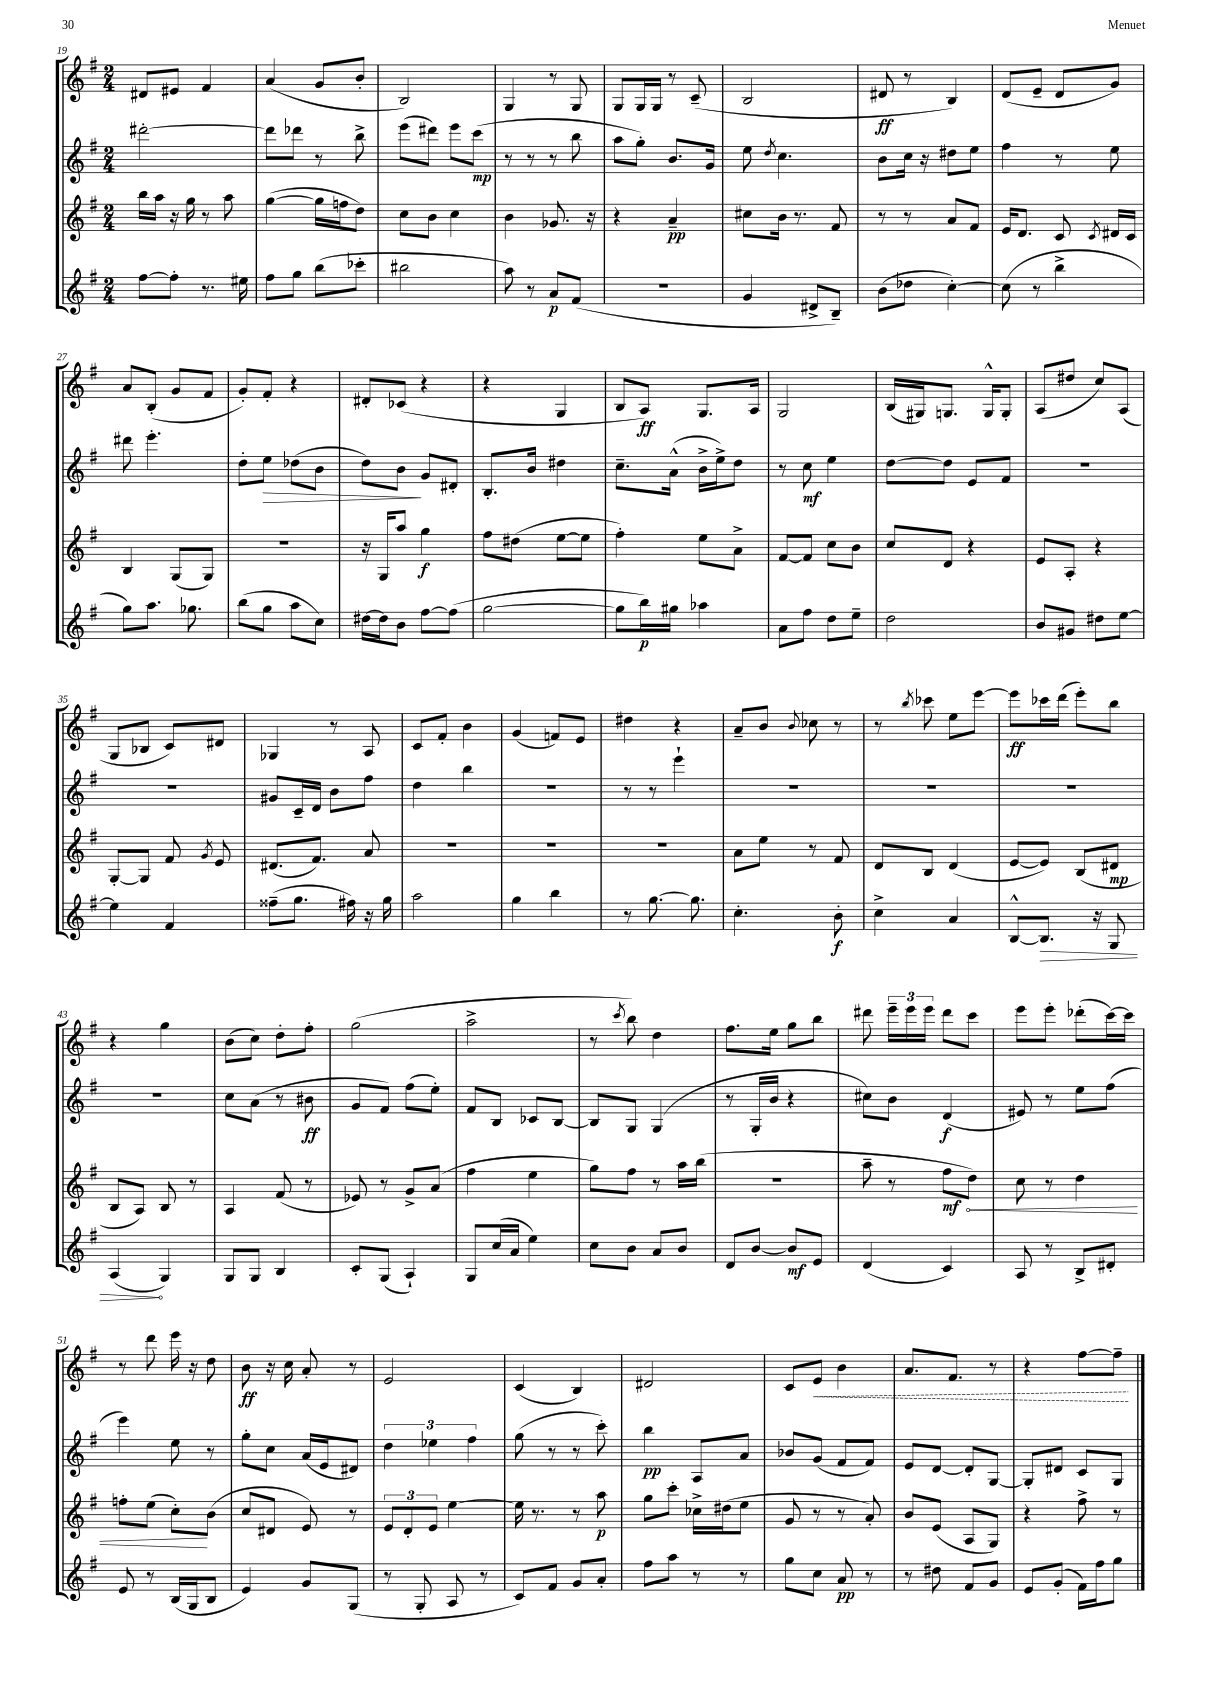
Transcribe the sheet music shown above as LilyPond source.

<<
\new StaffGroup <<
\new Staff = "s0" {
    \clef treble \key g \major \numericTimeSignature \time 2/4
    \autoBeamOff dis'8[ eis'8] fis'4 |
    a'4( g'8[ b'8]-. |
    b2) |
    g4 r8 g8 |
    g8[ g16 g16] r8 c'8--( |
    b2 |
    dis'8\ff r8 b4) |
    d'8[( e'8]-- d'8[ g'8]) |
    a'8[ b8]-.( g'8[ fis'8] |
    g'8[-.) fis'8]-. r4 |
    dis'8[-. ces'8]( r4 |
    r4 g4 |
    b8[ a8]\ff) g8.[ a16] |
    g2 |
    b16[( gis16) g8.] g16[-^ g8]-. |
    a8[( dis''8] c''8[) a8]( |
    g8[ bes8] c'8[) dis'8] |
    ges4 r8 a8 |
    c'8[ fis'8]-. b'4 |
    g'4( f'8[) e'8] |
    dis''4 r4 |
    a'8[-- b'8] \appoggiatura { b'8 } ces''8 r8 |
    r8 \acciaccatura { b''8 } ces'''8 e''8[ e'''8]~ |
    e'''8[\ff ces'''16 d'''16]( e'''8[-.) b''8] |
    r4 g''4 |
    b'8[( c''8]) d''8[-. fis''8]-. |
    g''2( |
    a''2-> |
    r8 \acciaccatura { c'''8 } b''8) d''4 |
    fis''8.[ e''16] g''8[ b''8] |
    dis'''8 \tuplet 3/2 { e'''16[-- e'''16 e'''16] } dis'''8[ c'''8] |
    e'''8[ e'''8]-. des'''8[-.( c'''16~) c'''16] |
    r8 d'''8 e'''16 r16 d''8 |
    b'8\ff r16 c''16 a'8-. r8 |
    e'2 |
    c'4( b4) |
    dis'2 |
    c'8[ \once \override Hairpin.style = #'dashed-line e'8]\< b'4 |
    a'8.[ fis'8.] r8 |
    r4 fis''8[~ fis''8]--\! \bar "|." |
}
\new Staff = "s1" {
    \clef treble \key g \major \numericTimeSignature \time 2/4
    \autoBeamOff dis'''2~-. |
    dis'''8[ des'''8] r8 b''8-> |
    e'''8[( dis'''8]) e'''8[ c'''8]\mp( |
    r8 r8 r8 b''8 |
    a''8[ g''8]-.) b'8.[ g'16] |
    e''8 \acciaccatura { d''8 } c''4. |
    b'8[ c''16] r16 dis''8[ e''8] |
    fis''4 r8 e''8 |
    dis'''8 e'''4.-. |
    d''8[-. e''8]\> des''8[( b'8] |
    d''8[) b'8]\! g'8[ dis'8]-. |
    b8.[-. b'16] dis''4 |
    c''8.[-- a'16]-^( b'16[-> e''16->) d''8] |
    r8 c''8\mf e''4 |
    d''8[~ d''8] e'8[ fis'8] |
    R2 |
    R2 |
    gis'8[ c'16-- d'16] b'8[ fis''8] |
    d''4 b''4 |
    R2 |
    r8 r8 e'''4-! |
    R2 |
    R2 |
    R2 |
    R2 |
    c''8[ a'8]( r8 bis'8\ff |
    g'8[ fis'8]) fis''8[( e''8]-.) |
    fis'8[ b8] ces'8[ b8]~ |
    b8[ g8] g4( |
    r8 g16[-. b'16] r4 |
    cis''8[) b'8] d'4\f( |
    eis'8) r8 e''8[ fis''8]( |
    e'''4) e''8 r8 |
    g''8[-. c''8] a'16[( e'16 dis'8]) |
    \tuplet 3/2 { d''4 ees''4 fis''4 } |
    g''8( r8 r8 c'''8-.) |
    b''4\pp a8[ a'8] |
    bes'8[ g'8]( fis'8[ fis'8]) |
    e'8[ d'8]~ d'8[-. g8]~ |
    g8[-. dis'8] c'8[ g8] \bar "|." |
}
\new Staff = "s2" {
    \clef treble \key g \major \numericTimeSignature \time 2/4
    \autoBeamOff b''16[ a''16] r16 g''16 r8 a''8 |
    g''4~( g''16[ f''16 d''8]) |
    c''8[ b'8] c''4 |
    b'4 ges'8. r16 |
    r4 a'4--\pp |
    cis''8[ b'16] r8. fis'8 |
    r8 r8 a'8[ fis'8] |
    e'16[ d'8.] c'8 \acciaccatura { c'8 } dis'16[ c'16] |
    b4 g8[( g8]) |
    r2 |
    r16 g16[ a''8] g''4\f |
    fis''8[ dis''8]( e''8[~ e''8] |
    fis''4-.) e''8[ a'8]-> |
    fis'8[~ fis'8] c''8[ b'8] |
    c''8[ d'8] r4 |
    e'8[ a8]-. r4 |
    g8[~-. g8] fis'8 \acciaccatura { g'8 } e'8 |
    dis'8.[( fis'8.]) a'8 |
    R2 |
    R2 |
    R2 |
    a'8[ e''8] r8 fis'8 |
    d'8[ b8] d'4( |
    e'8[~ e'8]) b8[( dis'8]\mp |
    b8[ a8]) b8 r8 |
    a4 fis'8( r8 |
    ees'8) r8 g'8[-> a'8]( |
    fis''4 e''4 |
    g''8[) fis''8] r8 a''16[ b''16]( |
    R2 |
    a''8-- r8 fis''8[\mf \once \override Hairpin.circled-tip = ##t d''8]\<) |
    c''8 r8 d''4 |
    f''8[-. e''8]( c''8[-.\!) b'8]( |
    c''8[ dis'8] e'8) r8 |
    \tuplet 3/2 { e'8[ d'8-. e'8] } e''4~ |
    e''16 r8. r8 a''8\p |
    g''8[ c'''8]-. ces''16[-> dis''16( e''8] |
    g'8 r8 r8 a'8-.) |
    b'8[ e'8]( a8[ g8]) |
    r4 fis''8-> r8 \bar "|." |
}
\new Staff = "s3" {
    \clef treble \key g \major \numericTimeSignature \time 2/4
    \autoBeamOff fis''8[~ fis''8]-. r8. eis''16 |
    fis''8[ g''8] b''8[( ces'''8]-. |
    bis''2 |
    a''8) r8 a'8[\p fis'8]( |
    R2 |
    g'4 dis'8[-> b8]--) |
    b'8[( des''8] c''4~-.) |
    c''8( r8 b''4-> |
    g''8[) a''8.] ges''8. |
    b''8[( g''8] a''8[ c''8]) |
    dis''16[~ dis''16 b'8] fis''8[~ fis''8]( |
    g''2~ |
    g''8[ b''16\p) gis''16] aes''4 |
    a'8[ fis''8] d''8[ e''8]-- |
    d''2 |
    b'8[ gis'8] dis''8[ e''8]~ |
    e''4 fis'4 |
    fisis''8[--( g''8.] fis''16) r16 g''16 |
    a''2 |
    g''4 b''4 |
    r8 g''8.~ g''8. |
    c''4.-. b'8-.\f |
    c''4-> a'4 |
    b8[~-^ \once \override Hairpin.circled-tip = ##t b8.]\> r16 g8 |
    a4\!( g4) |
    g8[ g8] b4 |
    c'8[-. g8]( a4-!) |
    g8[ c''16( a'16] e''4) |
    c''8[ b'8] a'8[ b'8] |
    d'8[ b'8]~ b'8[\mf e'8] |
    d'4( c'4) |
    a8 r8 b8[-> dis'8]-. |
    e'8 r8 b16[( g16 b8] |
    e'4) g'8[ g8]( |
    r8 g8-. a8 r8 |
    c'8[) fis'8] g'8[ a'8]-. |
    fis''8[ a''8] r8 r8 |
    g''8[ c''8] a'8\pp r8 |
    r8 dis''8 fis'8[ g'8] |
    e'8[ g'8]-.( fis'16[) fis''16 g''8] \bar "|." |
}
>>
>>
\layout { \context { \Score currentBarNumber = #19 } }
